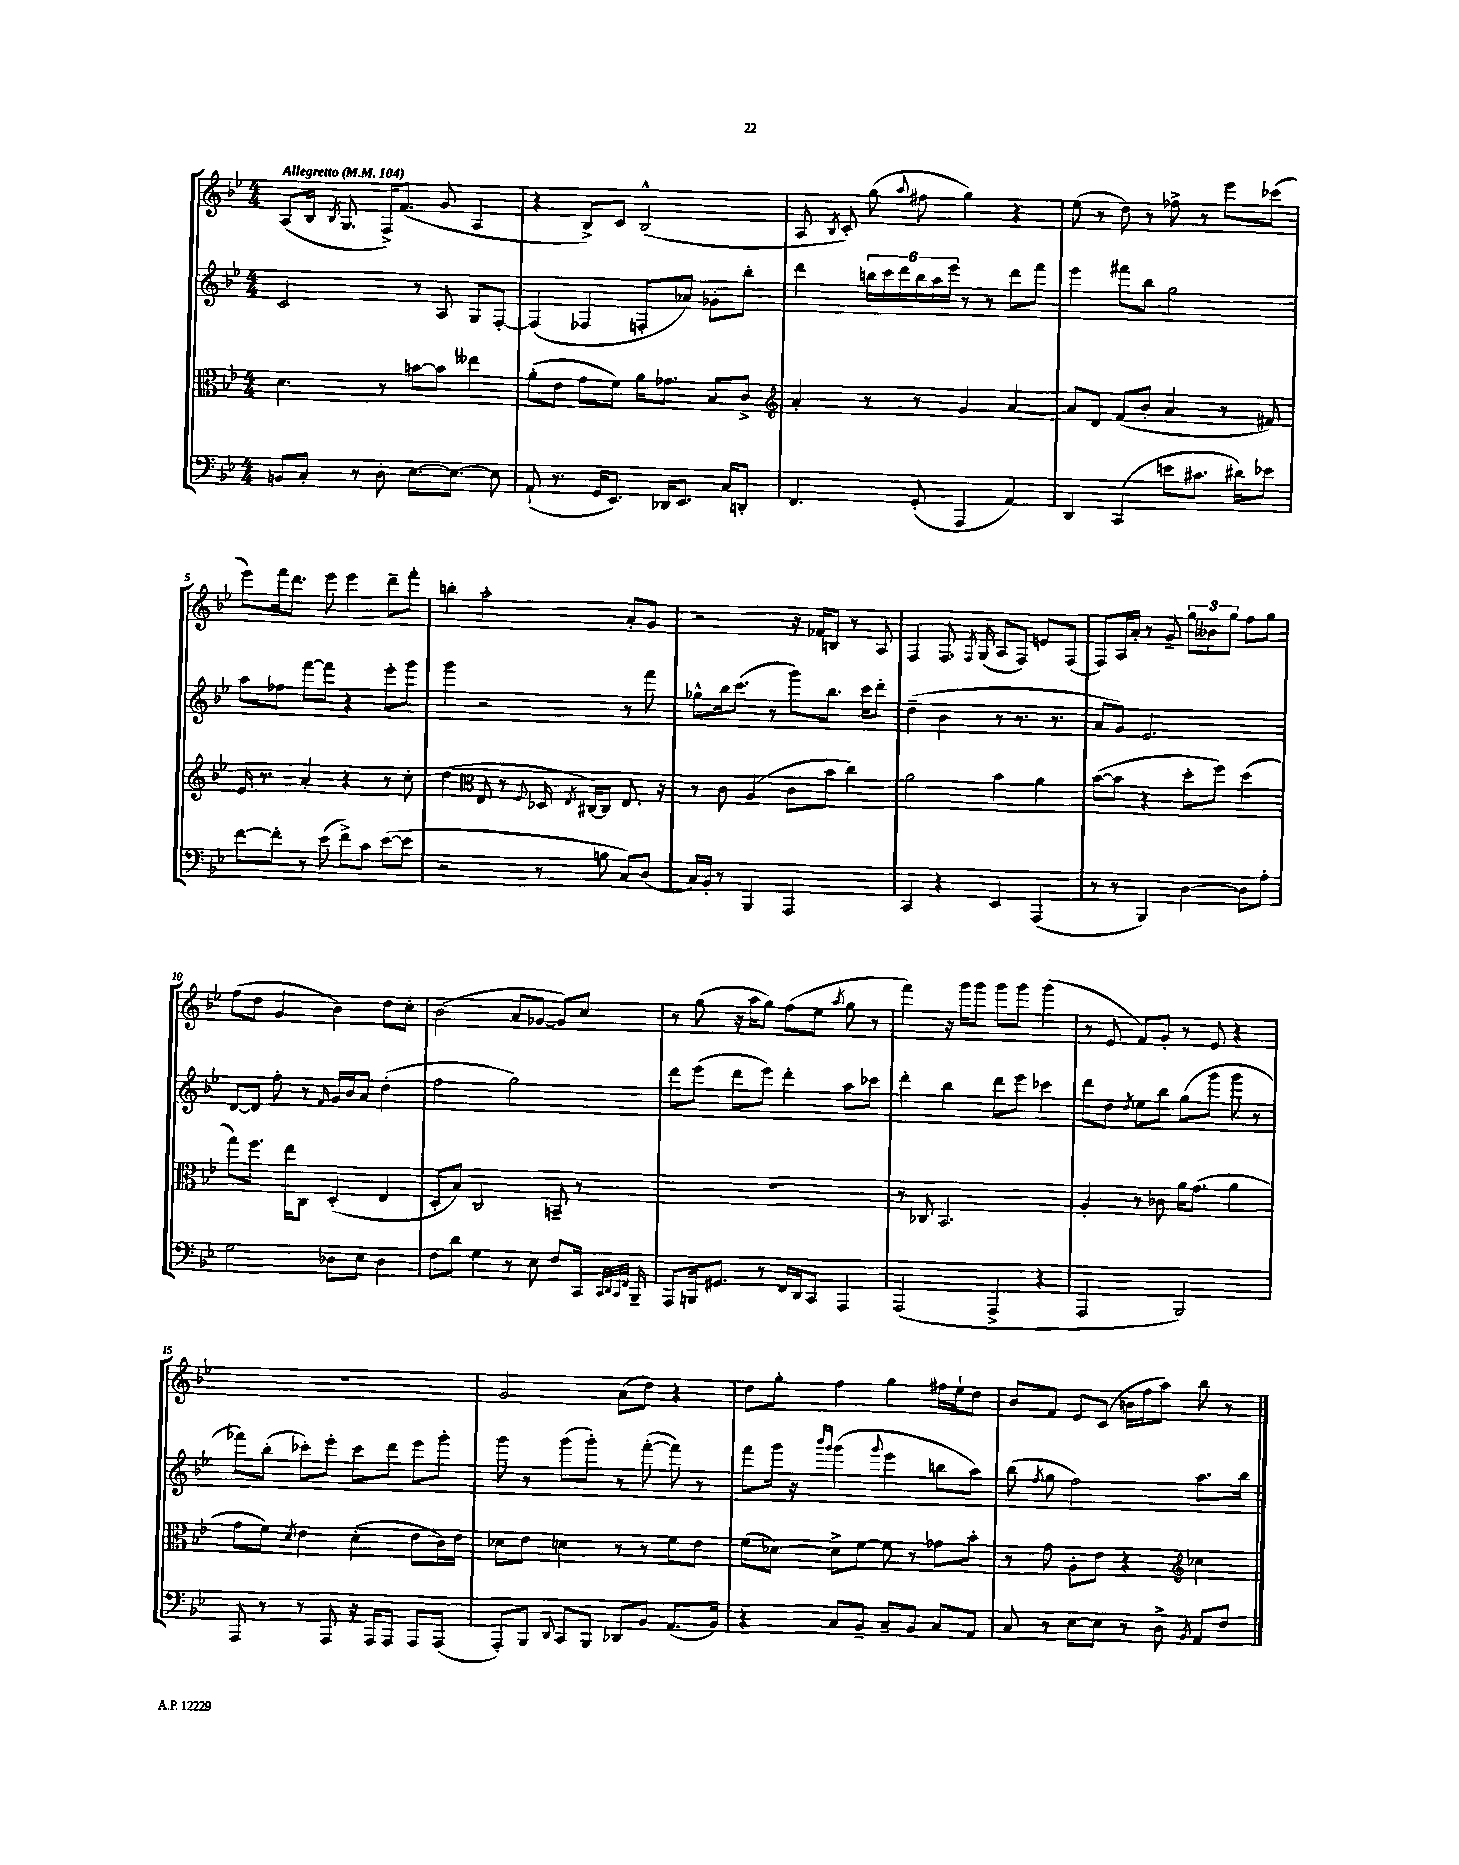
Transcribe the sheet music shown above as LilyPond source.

<<
\new StaffGroup <<
\new Staff = "s0" {
    \clef treble \key bes \major \numericTimeSignature \time 4/4 \tempo "Allegretto" 4 = 104
    \autoBeamOff a8[( bes16] \acciaccatura { bes8 } g8. f16[->) f'8.]( g'8 a4 |
    r4 bes8[->) c'8] bes2-^( |
    a8 \acciaccatura { bes8 } c'8-.) g''8( \appoggiatura { a''8 } fis''8 g''4) r4 |
    ees''8( r8 d''8) r8 fes''8-> r8 ees'''8[ ces'''8]( |
    ees'''8[) f'''16 d'''8.] ees'''8 ees'''4 d'''8[-- f'''8]-. |
    b''4-. a''2-. a'8[-. g'8] |
    r2 r16 fes'16[ b8] r8 a8 |
    f4 f8. \acciaccatura { f8 } g16( a8[ f8]) e'8[ f8]( |
    f8[) a16 a'16]-. r8 g'8-- \tuplet 3/2 { g''8[ beses'8 g''8] } f''8[ g''8] |
    f''8[( d''8] g'4 bes'4) d''8[ c''8]-. |
    bes'2( a'8[ ges'8]~ ges'8[) c''8] |
    r8 g''8( r16 a''16[ g''8]) f''8[( ees''8] \acciaccatura { a''8 } g''8 r8 |
    f'''4) r16 g'''16[ g'''8] g'''8[ g'''8] g'''4( |
    r8 ees'8 f'8[) g'8]-. r8 ees'8 r4 |
    R1 |
    g'2 a'8[( d''8]) r4 |
    d''8[ g''8]-. f''4 g''4 fis''16[ ees''16-! d''8] |
    bes'8[ f'8] ees'8[ c'8]( b'16[ f''16 a''8]) bes''8 r8 \bar "|." |
}
\new Staff = "s1" {
    \clef treble \key bes \major \numericTimeSignature \time 4/4
    \autoBeamOff c'2 r8 a8 g8[ f8]~-. |
    f4( fes4 f8[-. aes'8]) ges'8[-. bes''8]-. |
    d'''4 \tuplet 6/4 { b''16[ c'''16 d'''16 b''16 a''16 ees'''16] } r8 r8 d'''8[ f'''8] |
    ees'''4 fis'''8[ bes''8] g''2 |
    a''8[ fes''8] f'''8[~ f'''8] r4 ees'''8[-. g'''8] |
    g'''4 r2 r8 f'''8 |
    ges''8[-^ bes''16 c'''8.]( r8 g'''8[) bes''8.] c'''16[ d'''8]-. |
    d''4--( bes'4 r8 r8. r8. |
    a'8[ g'8]) ees'2. |
    d'8[~ d'8] f''8-. r8 \grace { f'16 } g'16[ bes'16 a'8] d''4-.( |
    f''2 g''2) |
    d'''8[ ees'''8]( d'''8[ ees'''8]) d'''4-. a''8[ ces'''8] |
    d'''4-. bes''4 d'''8[ ees'''8] ces'''4 |
    d'''8[ d''8] \acciaccatura { d''8 } ees''8[ bes''8] g''8[( g'''8] g'''8 r8 |
    fes'''8[) bes''8]-.( ces'''8[-.) ees'''8]-. ces'''8[ d'''8] ees'''8[ g'''8]-. |
    g'''8 r8 g'''8[( g'''8]-.) r8 f'''8~-.( f'''8) r8 |
    f'''8[ g'''16] r16 \grace { bes'''16[ g'''16] } g'''4( \appoggiatura { g'''8 } ees'''4 b''8[ a''8]) |
    bes''8( \acciaccatura { f''8 } g''8 f''2) a''8.[ bes''16] \bar "|." |
}
\new Staff = "s2" {
    \clef alto \key bes \major \numericTimeSignature \time 4/4
    \autoBeamOff d'4. r8 b'8[~ b'8] eeses''4 |
    a'8[-.( ees'8] g'8[ f'8]) a'16[ ges'8.] bes8[ c'8]-> |
    \clef treble a'4-. r8 r8 g'4 a'4~ |
    a'8[ d'8] f'8[( bes'8]-. a'4 r8 fis'8) |
    ees'16 r8. a'4-. r4 r8 c''8-. |
    d''4( \clef alto ees8 r8 \appoggiatura { f8 } des16 \acciaccatura { ees8 } cis16[~) cis8] ees8. r16 |
    r8 c'8 a4( c'8[ bes'8] c''4) |
    a'2 bes'4 a'4 |
    bes'8[~( bes'8] r4 d''8[-. f''8]) d''4( |
    g''8[) f''8.] ees''16[ c8] d4-.( ees4 |
    d8[-. bes8]) c2 b,8-- r8 |
    R1 |
    r8 ces8 bes,2. |
    a4-. r8 ces'8 a'16[ g'8.]( a'4 |
    g'8[ f'8]) \acciaccatura { d'8 } ees'4 d'4-.( ees'8[ c'16) ees'16] |
    des'8[ ees'8] d'4 r8 r8 f'8[ ees'8] |
    f'8[( des'8]~) des'8[-> f'8]~ f'8 r8 ges'8[ bes'8]-. |
    r8 g'8 a8[-. ees'8] r4 \clef treble ces''4 \bar "|." |
}
\new Staff = "s3" {
    \clef bass \key bes \major \numericTimeSignature \time 4/4
    \autoBeamOff b,8[ c8]-. r8 d8-. ees8.[~ ees8.]~ ees8 |
    a,8-!( r8. g,16[ ees,8.]) des,16[ ees,8.] c16[ d,8]-. |
    f,4. g,8-.( a,,4 a,4) |
    d,4 c,4( e'8[ cis'8.] dis'16[) ees'8] |
    f'8[~ f'8]-. r8 ees'8( f'8[->) c'8] ees'8[~( ees'8] |
    r2 r8 b8 c8[) d8]( |
    c16[) bes,16]-. r8 bes,,4 a,,2 |
    c,4 r4 ees,4 a,,4( |
    r8 r8 bes,,4) d4~ d8[ a8]-. |
    g2 des8[ ees8] des4 |
    f8[ d'8] g4 r8 ees8 f8[ c,16] \grace { c,32[ d,32 c,32 f,32] } bes,,16-- |
    a,,8[ b,,16 gis,8.] r8 f,16[ d,16 c,8] a,,4 |
    a,,2( a,,4-> r4 |
    a,,2 bes,,2) |
    a,,8 r8 r8 a,,8 r16 a,,16[ a,,8] a,,8[ a,,8]( |
    a,,8[-.) bes,,8] \appoggiatura { d,8 } c,8[ bes,,8] des,8[ bes,8] a,8.[( bes,16]) |
    r4 c8[ bes,8]-- c8[-- bes,8] c8[ a,8] |
    c8 r8 ees8[~ ees8] r8 d8-> \acciaccatura { bes,8 } a,8[ f8] \bar "|." |
}
>>
>>
